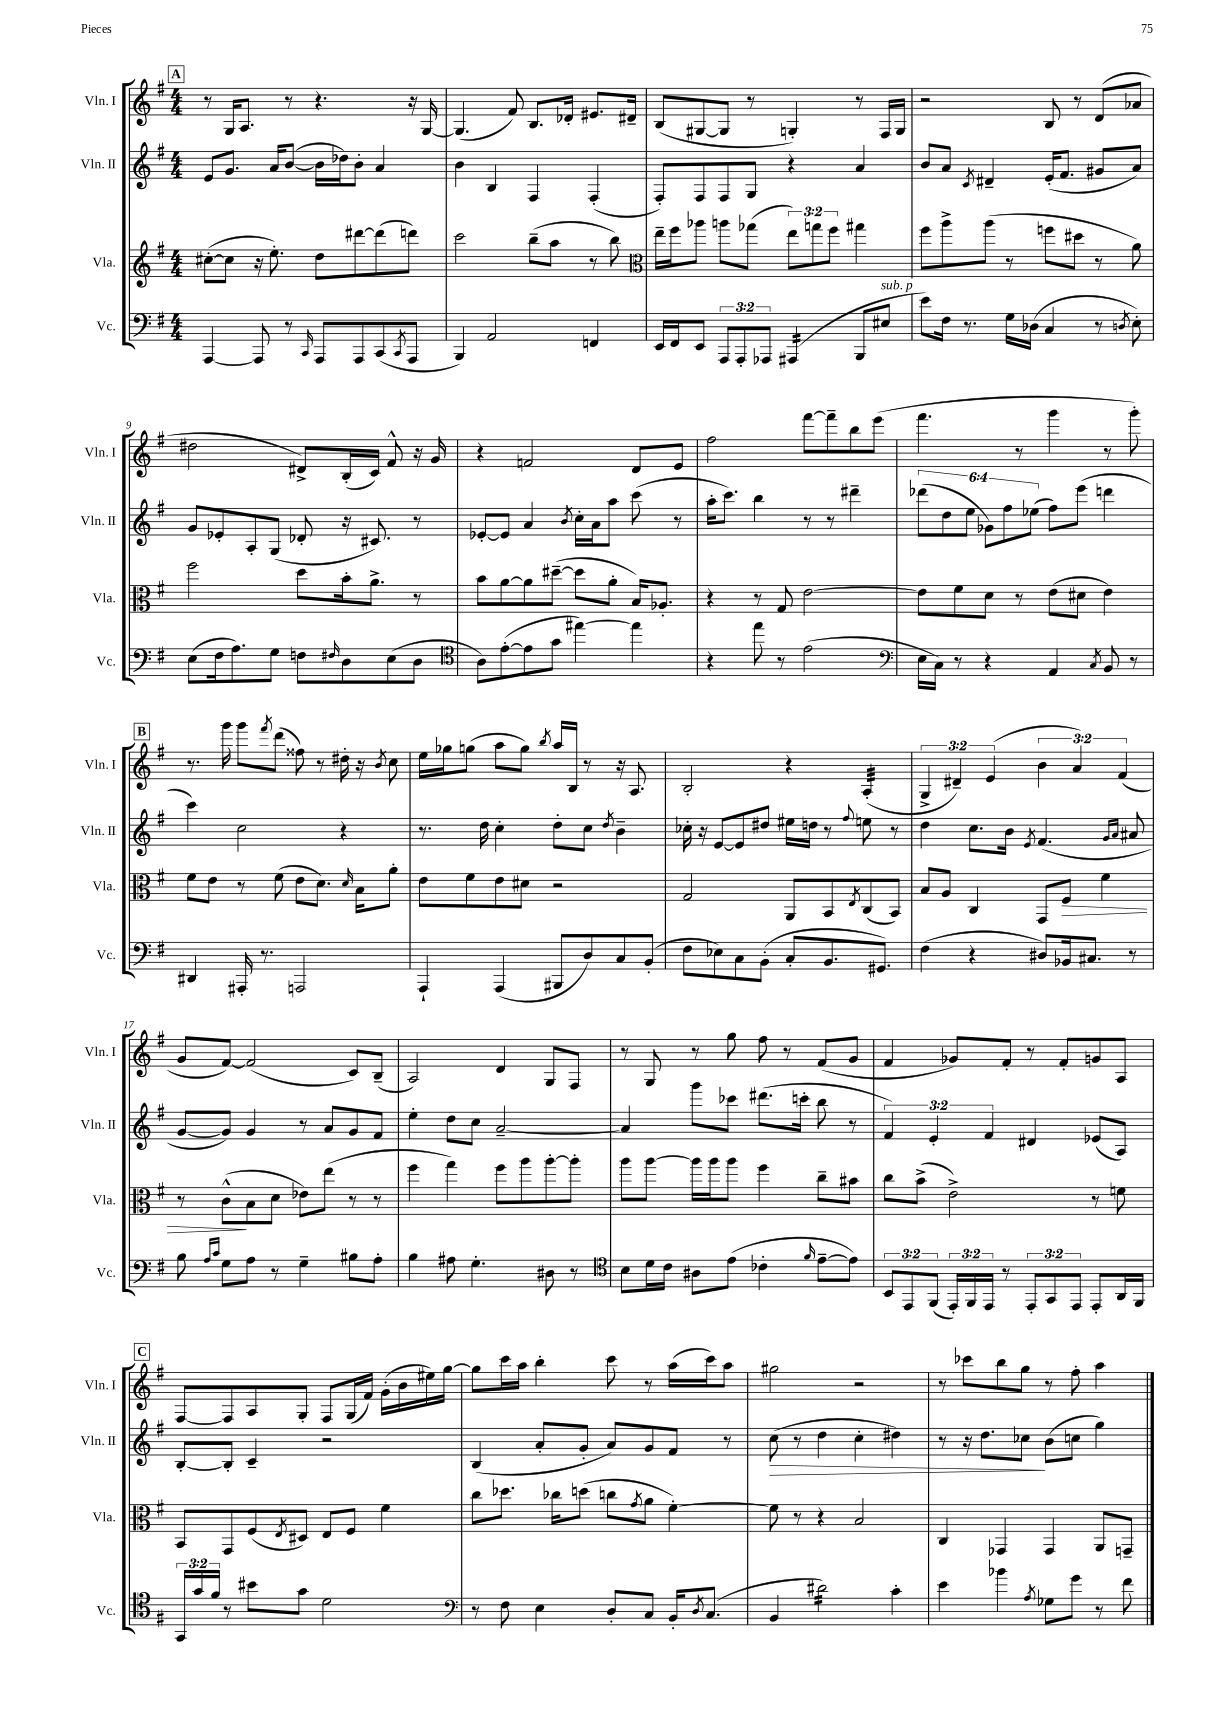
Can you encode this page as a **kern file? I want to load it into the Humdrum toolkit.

**kern	**kern	**kern	**kern
*staff4	*staff3	*staff2	*staff1
*clefF4	*clefG2	*clefG2	*clefG2
*k[f#]	*k[f#]	*k[f#]	*k[f#]
*M4/4	*M4/4	*M4/4	*M4/4
[4AAA/	([8cc#'\L	8e/L	8r
.	8cc#\]J	8.g/J	16G/LK
.	.	.	8.A/J
8AAA/]	16r	.	.
.	8.ee'\)	16a/LK	.
8r	.	([8b/J	8r
16qqCC/	.	.	.
8AAA/L	8dd\L	16b\]LL	4.r
.	.	16dd-\J)	.
8AAA/	[8ddd#\	8b'\J	.
(8CC/	(8ddd#\]	4a/	.
8qCC/	.	.	.
8AAA/J	8ddd\J)	.	16r
.	.	.	[16G/
=	=	=	=
4BBB/)	2ccc\	4b\	(4.G/]
2AA/	.	4B/	.
.	.	.	8f#/)
.	(8bb~\L	4F#/	8.B/L
.	8aa\J	.	.
.	.	.	16d-'/Jk
4FF/	8r	(4F#'/	8.e#/L
.	8bb\)	.	.
.	.	.	16d#~/Jk
=	=	=	=
*	*clefC3	*	*
16EE/LL	16ee~\LL	8F#'/L)	(8B/L
16FF#/J	16ff#\J	.	.
8EE/J	8aa-\J	8F#/	[8G#/
12AAA/L	8aa\L	8F#/	8G#/]J
12AAA'/	.	.	.
.	(8gg-\J	8G/J	8r
12AAA-/J	.	.	.
(4AAA#/	12ee\L)	4r	4G'/)
.	12gg\	.	.
.	12ff#\J	.	.
8BBB/L	4gg#\	4a/	8r
8E#/J	.	.	16F#/LL
.	.	.	16G/JJ
=	=	=	=
8e\L)	8ff#\L	8b/L	2r
16F#\Jk	8aa^\	8a/J	.
8.r	.	.	.
.	.	8qc/	.
.	(8aa\J	4d#~/	.
16G\LL	8r	.	.
(16D-\JJ	.	.	.
4C/	8ff\L	(16e'/LK	8B/
.	.	8.f#/J	.
.	8dd#\J	.	8r
8r	8r	8g#/L	(8d/L
8qD/	.	.	.
8E'\)	8a\)	8a/J)	8a-/J
=	=	=	=
(8E\L	2ff#\	8g/L	2dd#\
16F#\k	.	8e-'/	.
8.A\)	.	.	.
.	.	8A'/	.
8G\J	.	(8G/J	.
8F\L	8dd\L	8d-'/	8d#^/L)
16qqF#/	.	.	.
8D\	16b'\k	16r	(16B'/L
.	8.a^\J	8.c#/)	16c/JJ)
(8E\	.	.	8f#^^/
8D\J	8r	8r	16r
.	.	.	16g/
=	=	=	=
*clefC4	*	*	*
8A\L)	8b\L	[8e-'/L	4r
([8e'\	[8a\	8e-/]J	.
8e\]	8a\]	4a/	2f/
8g\J	([8dd#~\J	.	.
.	.	8qb/	.
[4ee#\)	8dd#\]L	16cc'\LL	.
.	.	16a\J	.
.	8a'\J	8aa\J	.
4ee#\]	16B/LK)	(8ccc\	8d/L
.	8.A-'/J	.	.
.	.	8r	8e/J
=	=	=	=
4r	4r	16aa'\LK	2ff#\
.	.	8.ccc\J)	.
8ee\	8r	4bb\	.
8r	8G/	.	.
(2e\	[2e\	8r	[8fff#\L
.	.	8r	8fff#~\]
.	.	4ddd#~\	8bb\
.	.	.	(8eee\J
=	=	=	=
*clefF4	*	*	*
16E\LL	8e\]L	(12ddd-\L	4.fff#\
16C\JJ)	.	.	.
.	.	12dd\	.
8r	8f#\	.	.
.	.	12ee\J	.
4r	8d\J	12g-\L)	.
.	.	12ff#\	.
.	8r	.	8r
.	.	(12ee-\J	.
4AA/	(8e\L	8ff#\L)	4ggg\
.	8d#\J	(8eee\J	.
8qC/	.	.	.
8BB/	4e\)	4ddd\	8r
8r	.	.	8ggg'\)
=	=	=	=
4DD#/	8f#\L	4ccc\)	8.r
.	8e\J	.	.
.	.	.	16ggg\
16AAA#'/	8r	2cc\	8ggg\L
8.r	.	.	.
.	.	.	8qfff#/
.	(8f#\	.	(8ddd\J
2AAA/	8e\L	.	8ff##\)
.	8.d\J)	.	8r
.	.	4r	16dd#'\
.	16qqd/	.	.
.	16B\LK	.	16r
.	.	.	8qb/
.	8a'\J	.	8cc\
=	=	=	=
4AAA`/	8e\L	8.r	16ee\LL
.	.	.	16gg-\J
.	8f#\	.	(8gg\J
.	.	16dd\	.
(4AAA/	8e\	4cc'\	8aa\L
.	8d#\J	.	8gg\J)
.	.	.	8qbb/
8BBB#/L	2r	8dd'\L	16aa/LL
.	.	.	16B/JJ
8D/)	.	8cc\J	8r
.	.	8qdd/	.
8C/	.	4b~\	16r
.	.	.	8.A/
(8BB'/J	.	.	.
=	=	=	=
8F#\L	2G/	16cc-'\	2B'/
.	.	16r	.
8E-\)	.	[8e/L	.
8C\	.	8e/]	.
(8BB'\J	.	8dd#/J	.
8C'/L	8AA/L	16ee#\LL	4r
.	.	16dd\JJ	.
8.BB/	8BB/	8r	.
.	8qE/	8qqff#/	.
.	(8C/	8ee\	(4A'/
8.GG#/J)	.	.	.
.	8BB/J)	8r	.
=	=	=	=
(4F#\	8B/L	4dd\	6G^/
.	8A/J	.	.
.	.	.	6d#~/)
4r	4C/	8.cc\L	.
.	.	.	(6e/
.	.	16b\Jk	.
.	.	8qe/	.
8D#/L)	8GG/L	(4.f#/	6b\
16BB-/k	8F#/J	.	.
.	.	.	6a/)
8.C#/J	.	.	.
.	4f#\	.	.
.	.	.	(6f#/
.	.	16qqg/LL	.
.	.	16qqa/JJ	.
8r	.	8a#/	.
=	=	=	=
8B\	8r	[8g/L	8g/L
16qqA/LL	.	.	.
16qqc/JJ	.	.	.
8G\L	(8c^^\L	8g/]J)	[8f#/J)
8A\J	8B\	4g/	(2f#/]
8r	8d\J	.	.
4G~\	8e-\L)	8r	.
.	(8ee\J	8a/L	.
8B#\L	8r	8g/	8c/L)
8A'\J	8r	8f#/J	(8B~/J
=	=	=	=
4B\	4ff#\	4ee'\	2A/)
8A#\	4gg\)	8dd\L	.
4.G'\	.	8cc\J	.
.	8ff#\L	[2a~/	4d/
.	8aa\	.	.
8D#\	[8aa'\	.	8G/L
8r	8aa'\]J	.	8F#/J
=	=	=	=
*clefC4	*	*	*
8B\L	8aa\L	4a/]	8r
16d\L	[8aa\J	.	8G/
16c\JJ	.	.	.
8A#\L	16aa\]LL	8ggg\L	8r
.	16aa\J	.	.
(8e\J	8aa\J	8ccc-\J	8gg\
4c-'\	4ff#\	(8.ddd#\L	8ff#\
.	.	.	8r
.	.	16ccc'\Jk	.
16qqf#/	.	.	.
[8e~\L	8cc~\L	8bb\	(8f#/L
8e\]J)	8b#\J	8r	8g/J
=	=	=	=
12BB/L	8cc\L	6f#/)	4f#/
12EE/	.	.	.
.	(8b^\J	.	.
(12FF#/J	.	6e'/	.
24EE'/LL)	2e^\)	.	8g-/L)
24FF#/	.	.	.
24EE/JJ	.	6f#/	.
8r	.	.	8f#'/J
12EE'/L	.	4d#/	8r
12GG/	.	.	.
.	.	.	8f#'/L
12EE/J	.	.	.
8EE'/L	8r	(8e-/L	8g/
16AA/L	8f\	8A/J)	8A/J
16FF#/JJ	.	.	.
=	=	=	=
24GG/LL	8BB/L	[8B'/L	[8F#/L
24g/	.	.	.
24f#/JJ	.	.	.
8r	8GG/	8B'/]J	8F#/]
8b#\L	(8F#/	4c~/	8A/
.	8qE/	.	.
8g\J	8D#/J)	.	8G'/J
2d\	8E/L	2r	8F#/L
.	8F#/J	.	(16G/L
.	.	.	16f#/JJ)
.	4f#\	.	(16g'\LL
.	.	.	16b\
.	.	.	16ee#\)
.	.	.	[16gg\JJ
=	=	=	=
*clefF4	*	*	*
8r	8cc\L	(4B/	8gg\]L
8F#\	8.dd-\J	.	16ccc\L
.	.	.	16aa\JJ
4E\	.	8a'/L	4bb'\
.	16cc-\LK	.	.
.	(8dd\J	8g'/J	.
8D'/L	8cc\L	8a/L)	8ccc\
.	8qg/	.	.
8C/J	8a\J	8g/	8r
16BB'/LK	[4f#'\)	8f#/J	(16aa\LL
8qD/	.	.	.
(8.C/J	.	.	16ccc\J)
.	.	8r	8aa\J
=	=	=	=
4BB/	8f#\]	(8cc\	2gg#\
.	8r	8r	.
2d#\)	4r	4dd\	.
.	2B/	4cc'\	2r
4c'\	.	4dd#\)	.
=	=	=	=
4e\	4C/	8r	8r
.	.	16r	8ccc-\L
.	.	8.dd\L	.
4b-\	4GG-/	.	8bb\
.	.	8cc-\J	8gg\J
8qA/	.	.	.
8G-\L	4GG-/	(8b\L	8r
8g\J	.	8cc\J	8ff#'\
8r	8AA/L	4gg\)	4aa\
8f#\	8GG~/J	.	.
==	==	==	==
*-	*-	*-	*-
